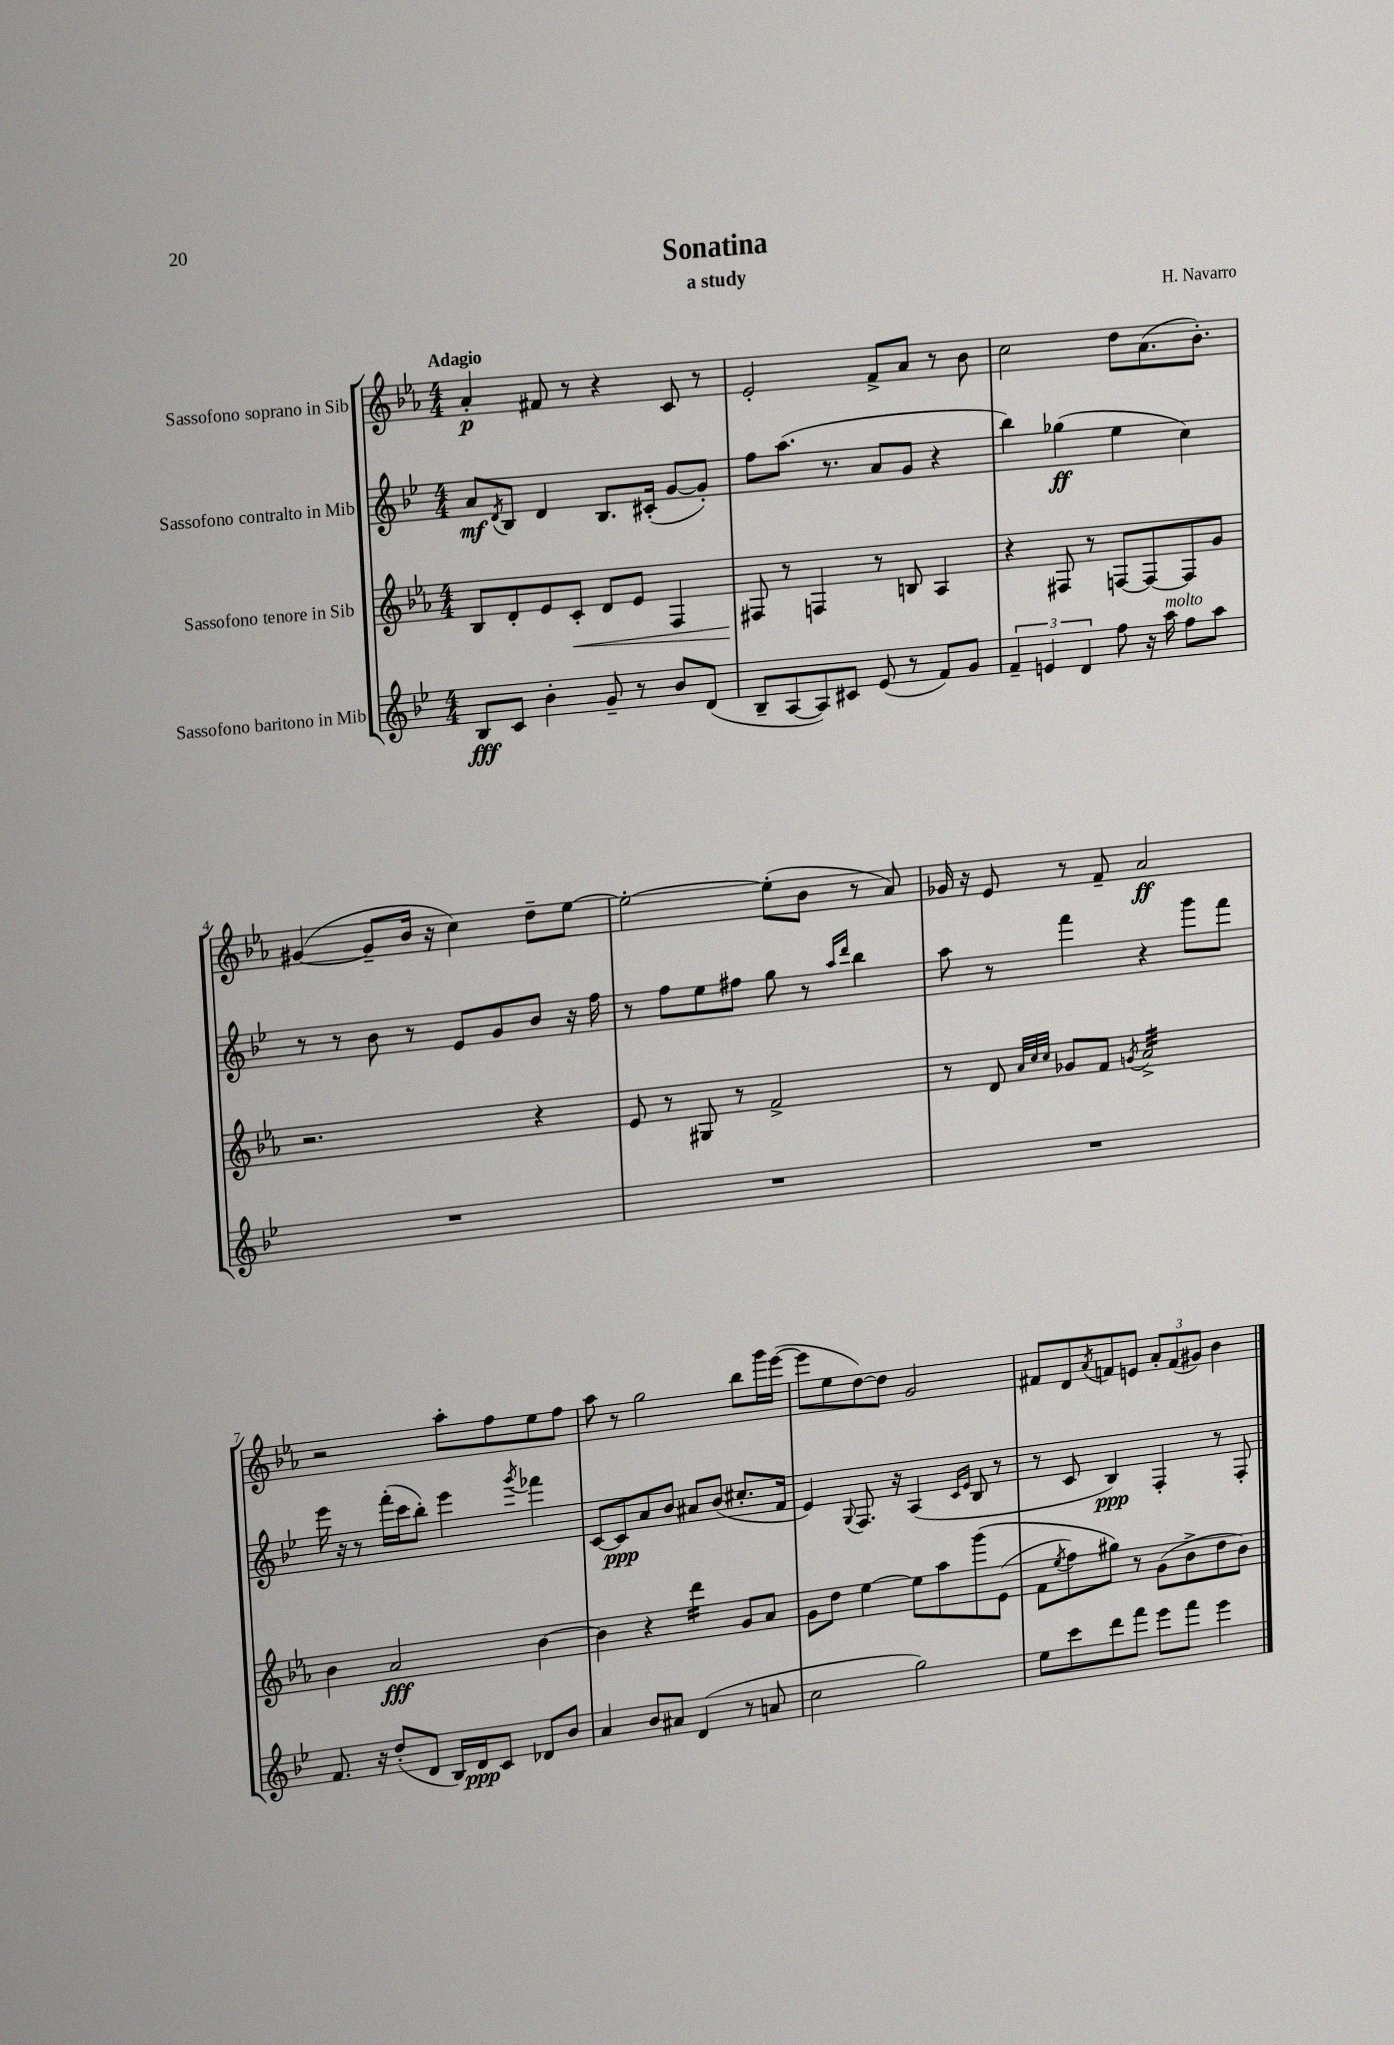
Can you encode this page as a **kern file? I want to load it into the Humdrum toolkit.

**kern	**kern	**kern	**kern
*staff4	*staff3	*staff2	*staff1
*clefG2	*clefG2	*clefG2	*clefG2
*k[b-e-]	*k[b-e-a-]	*k[b-e-]	*k[b-e-a-]
*M4/4	*M4/4	*M4/4	*M4/4
8B-	8B-	8a	4a-'
.	.	8qd	.
8c	8d'	8B-	.
4b-'	8e-	4d	8f#
.	8c'	.	8r
8g~	8d	8.B-	4r
8r	8e-	.	.
.	.	(16c#'	.
8b-	4F	[8g	8c
(8d	.	8g'])	8r
=	=	=	=
8B-~	8F#	8ff	2e-'
[8A	8r	(8.aa	.
8A])	4F	.	.
.	.	8.r	.
8c#	.	.	.
(8e-	8r	8a	8f^
8r	8B	8g	8a-
8f)	4A-	4r	8r
8g	.	.	8b-
=	=	=	=
6f~	4r	4bb-)	2cc
6e	.	.	.
.	8F#	(4gg-	.
6d	.	.	.
.	8r	.	.
8ff	[8F	4ee-	8dd
16r	8F_	.	(8.a-
16aa	.	.	.
8ff	8F]	4cc)	.
.	.	.	8.b-')
8aa	8g	.	.
=	=	=	=
1r	2.r	8r	([4g#
.	.	8r	.
.	.	8b-	8g#~]
.	.	8r	16b-
.	.	.	16r
.	.	8e-	4cc)
.	.	8g	.
.	4r	8b-	8dd~
.	.	16r	[8ee-
.	.	16ff	.
=	=	=	=
1r	8e-	8r	2ee-'_
.	8r	8ff	.
.	8G#	8ee-	.
.	8r	8ff#	.
.	2f^	8gg	(8ee-']
.	.	8r	8b-
.	.	16qqaa	.
.	.	16qqddd	.
.	.	4bb-	8r
.	.	.	8a-)
=	=	=	=
1r	8r	8aa	16g-
.	.	.	16r
.	8d	8r	8e-
.	32qqa-	.	.
.	32qqcc	.	.
.	32qqcc	.	.
.	8g-	4fff	8r
.	8f	.	8f~
.	8qg	.	.
.	2a-^	4r	2a-
.	.	8ggg	.
.	.	8fff	.
=	=	=	=
8.f	4b-	16eee-	2r
.	.	16r	.
.	.	8r	.
16r	.	.	.
(8dd'	2a-	(16fff'	.
.	.	16ccc	.
8d	.	8bb-')	.
16B-)	.	4eee-	8aa-'
16d	.	.	.
8c	.	.	8ff
.	.	8qggg	.
8d-	[4b-	4fff-	8ee-
8b-	.	.	8ff
=	=	=	=
4a	4b-]	[8c	8aa-
.	.	8c]	8r
8b-	4r	8a	2gg
8a#	.	8b-	.
(4d	4ddd	8a#	.
.	.	(8b-	.
8r	8g	8.cc#'	8bb-
8a	8a-	.	16ggg
.	.	16f	([16eee-
=	=	=	=
2cc	8g	4e-)	8eee-]
.	8dd	.	8ee-
.	.	8qqG	.
.	[4ee-	8.F	[8dd)
.	.	.	8dd]
.	.	16r	.
2gg)	8ee-]	(4A	2g
.	8aa-	.	.
.	.	16qqc	.
.	.	16qqe-	.
.	&(8ggg	8B-	.
.	(8e-	8r	.
=	=	=	=
8ee-	8f	8r	8f#
.	8qee-	.	.
8ccc	8ff)	8c	8d
.	.	.	8qa-
8ddd	8gg#&)	4B-)	8f
8fff	8r	.	8e
8eee-	(8g	4F'	12a-'
.	.	.	(12f
8fff	8b-^	.	.
.	.	.	12g#)
4eee-	8dd	8r	4b-
.	8b-)	8F'	.
==	==	==	==
*-	*-	*-	*-
